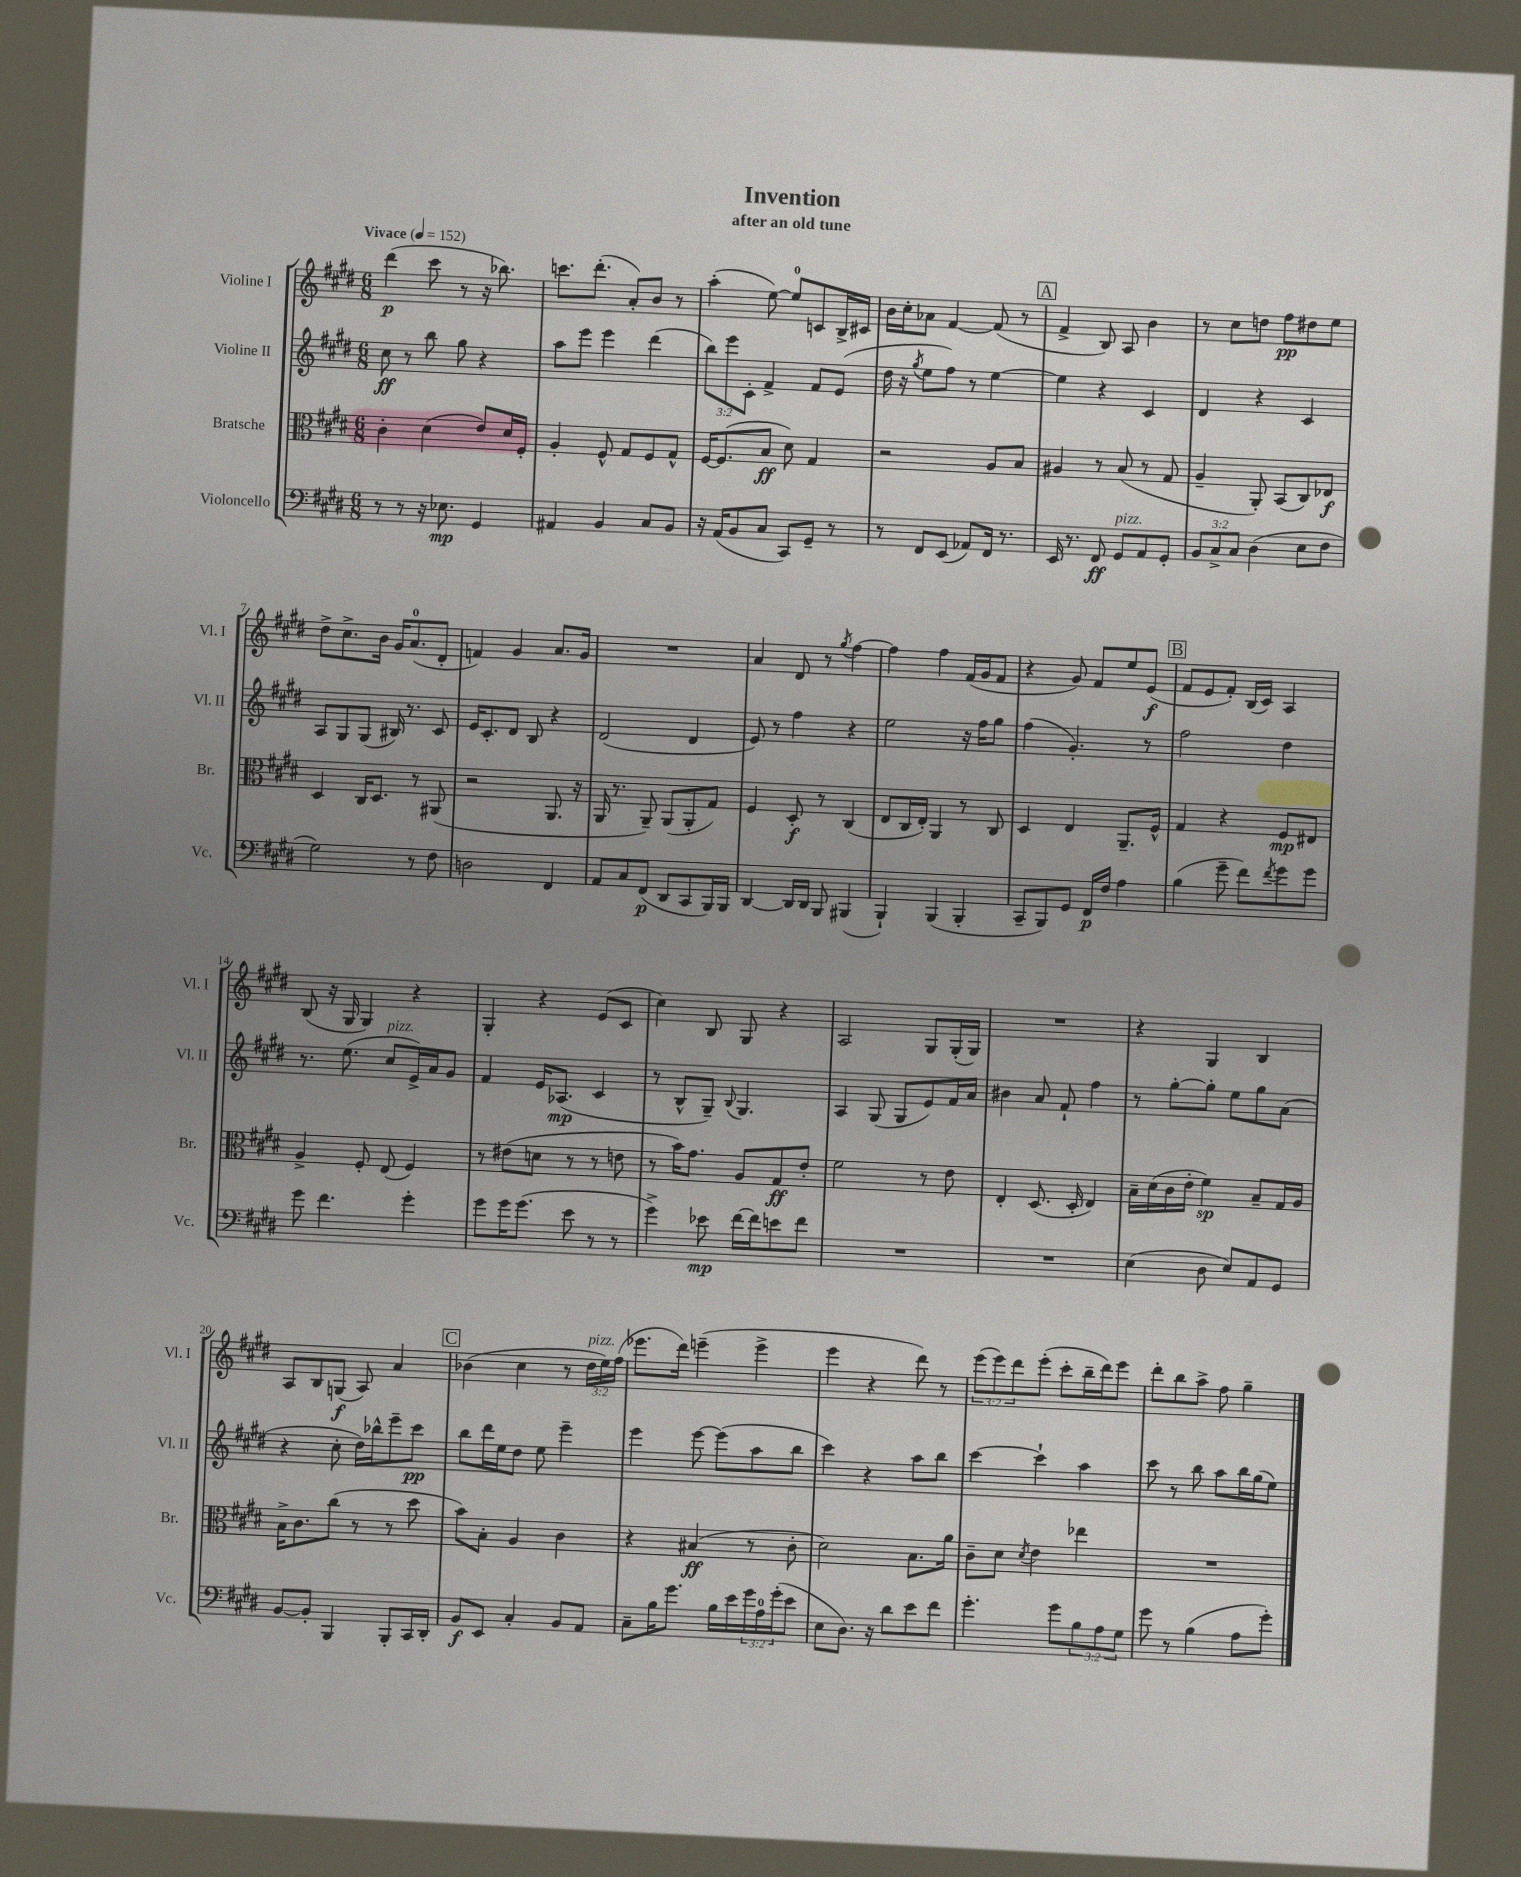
\header { title = "Invention" subtitle = "after an old tune" }
<<
\new StaffGroup <<
\new Staff = "s0" \with { instrumentName = "Violine I" shortInstrumentName = "Vl. I" } {
    \clef treble \key e \major \numericTimeSignature \time 6/8 \override Staff.TupletNumber.text = #tuplet-number::calc-fraction-text \tempo "Vivace" 4 = 152
    dis'''4\p( cis'''8 r8 r16 bes''8.) |
    c'''8. dis'''8.-.( a'8-.) b'8 r8 |
    a''4-.( e''8~) e''8-0 c'8 b16-> cis'16 |
    b'16 cis''16-. aes'8 fis'4~ fis'8( r8 |
    \mark \markup { \box "A" } fis'4-> b8) a8 b'4 |
    r8 cis''8 d''8 fis''8\pp dis''8 e''8 |
    dis''8-> cis''8.-> b'16 gis'16 a'8.-0( dis'8-. |
    f'4) gis'4 a'8. gis'16 |
    R2. |
    a'4 dis'8 r8 \acciaccatura { gis''8 } fis''4~ |
    fis''4 fis''4 fis'16( gis'16 fis'8 |
    r4 gis'8) fis'8 e''8 e'8\f( |
    \mark \markup { \box "B" } fis'8 e'8 fis'8-.) b16( cis'16) a4 |
    b8( r16 gis16 gis4) r4 |
    gis4-. r4 e'8( cis'8 |
    cis''4) b8 gis8 r4 |
    a2 gis8 gis16-.( gis16) |
    R2. |
    r4 gis4 b4 |
    a8 b8 g8\f( a8) a'4 |
    \mark \markup { \box "C" } bes'4( cis''4 r8 \tuplet 3/2 { dis''16^\markup { \italic "pizz." } e''16) fis''16( } |
    ees'''8. dis'''16) e'''4--( e'''4-> |
    e'''4 r4 dis'''8) r8 |
    \tuplet 3/2 { e'''8( e'''8) dis'''8 } e'''8-.( cis'''8-. b''16-- dis'''16) e'''8 |
    dis'''8-. b''8 a''8-> fis''8 gis''4-- \bar "|." |
}
\new Staff = "s1" \with { instrumentName = "Violine II" shortInstrumentName = "Vl. II" } {
    \clef treble \key e \major \numericTimeSignature \time 6/8 \override Staff.TupletNumber.text = #tuplet-number::calc-fraction-text
    cis''8\ff r8 b''8 gis''8 r4 |
    a''8 e'''8 e'''4 dis'''4( |
    \tuplet 3/2 { b''8) e'''8 cis'8-. } fis'4-> fis'8 e'8( |
    dis''16 r16 \acciaccatura { gis''8 } e''8 fis''8) r8 e''4~ |
    \mark \markup { \box "A" } e''4 r4 cis'4 |
    dis'4 r4 cis'4 |
    a8 gis8 gis8( bis16) r8. cis'8 |
    e'16 cis'8.-. dis'8 b8 r4 |
    dis'2( dis'4 |
    e'8) r8 fis''4 r4 |
    e''2 r16 fis''16 gis''8 |
    fis''4( gis'4.-.) r8 |
    \mark \markup { \box "B" } fis''2 dis''4 |
    r8. e''8.( cis''8^\markup { \italic "pizz." } e'16->) a'16 gis'8 |
    fis'4 e'16 aes8.\mp( cis'4 |
    r8 b8-^ gis8--) \appoggiatura { b8 } gis4. |
    a4 gis8( gis8 e'8) fis'16 a'16 |
    bis'4 a'8 fis'8-! fis''4 |
    r8 gis''8~-. gis''8-. e''8 gis''8 a'8( |
    r4 cis''8-. dis''16) bes''16-^ e'''8-- cis'''8\pp |
    \mark \markup { \box "C" } b''8 dis'''16 e''16 dis''8 e''8 e'''4-- |
    e'''4 e'''8~ e'''8( a''8 b''8 |
    cis'''4) r4 a''8 b''8 |
    cis'''4~ cis'''4-! a''4 |
    cis'''8 r8 b''8 a''8 b''16 gis''16( e''8) \bar "|." |
}
\new Staff = "s2" \with { instrumentName = "Bratsche" shortInstrumentName = "Br." } {
    \clef alto \key e \major \numericTimeSignature \time 6/8
    cis'4-. dis'4( e'8) dis'16 fis16-. |
    a4-. fis8-^ gis8 fis8 gis8-^ |
    fis16~ fis8.( b8\ff dis'8) gis4 |
    r2 a8 b8 |
    \mark \markup { \box "A" } ais4 r8 b8( r8 gis8 |
    a4-- a,8-.) b,8( cis8) ees8\f |
    dis4 cis16 dis8. r8 ais,8( |
    r2 a,8. r16 |
    a,16 r8. a,8--) a,8( a,8-. gis8) |
    fis4 dis8-.\f r8 cis4( |
    e8 cis16 e16-.) a,4 r8 cis8 |
    dis4 e4 a,8.-- fis16-^ |
    \mark \markup { \box "B" } gis4 r4 fis8\mp eis8 |
    a4-> fis8-. e8( fis4) |
    r8 eis'8( d'8 r8 r8 e'8 |
    r8 b'16) gis'8. a8 gis8\ff e'8-. |
    fis'2 r8 e'8 |
    e4-. dis8.( dis16-. e4) |
    b16-- dis'16( cis'16 e'16-. fis'4\sp) b8-- gis16 a16 |
    b16-> cis'8. cis''8( r8 r8 dis''8 |
    \mark \markup { \box "C" } b'8) b8-. a4 cis'4 |
    r4 bis4\ff( r8 cis'8-. |
    dis'2) b8. a'16 |
    cis'8-- dis'8 \acciaccatura { dis'8 } e'4 ees''4 |
    R2. \bar "|." |
}
\new Staff = "s3" \with { instrumentName = "Violoncello" shortInstrumentName = "Vc." } {
    \clef bass \key e \major \numericTimeSignature \time 6/8 \override Staff.TupletNumber.text = #tuplet-number::calc-fraction-text
    r8 r8 r16 ees8.\mp gis,4 |
    ais,4 b,4 cis8 b,8 |
    r16 a,16( b,8 cis8 cis,8) gis,8-- r8 |
    r8 fis,8 e,8( aes,8) fis,16 r8. |
    \mark \markup { \box "A" } e,16 r8. fis,8\ff gis,8^\markup { \italic "pizz." } a,8 gis,8-. |
    \tuplet 3/2 { b,8 cis8-> cis8 } dis4( e8 fis8 |
    gis2) r8 fis8 |
    d2 fis,4 |
    a,8 cis8 fis,8\p( dis,8 cis,8 b,,16) b,,16 |
    dis,4~ dis,16 dis,16 b,,8 bis,,4( |
    b,,4-!) b,,4( b,,4-. |
    cis,8-- b,,8) gis,8 fis,16\p fis16 a4 |
    \mark \markup { \box "B" } b4( gis'8-- fis'8) \acciaccatura { fis'8 } gis'8 gis'8 |
    gis'8 fis'4. gis'4-. |
    gis'8 gis'16 gis'8.( e'8 r8 r8 |
    gis'4->) ees'8\mp fis'16~ fis'16 e'8 fis'8 |
    R2. |
    R2. |
    e4( dis8 e8) a,8 gis,8 |
    b,8~ b,8-. b,,4 b,,8-. cis,16 dis,16-. |
    \mark \markup { \box "C" } b,8\f e,8 cis4-. b,8 a,8 |
    cis8-- b16 gis'8. b16 e'16 \tuplet 3/2 { gis'16 a16-0 gis'16-.( } e'8 |
    e8 dis8.) r16 dis'8 e'8 fis'8 |
    gis'4.-. gis'8 \tuplet 3/2 { b8 a8 gis8 } |
    gis'8 r8 b4( a8 gis'8-.) \bar "|." |
}
>>
>>
